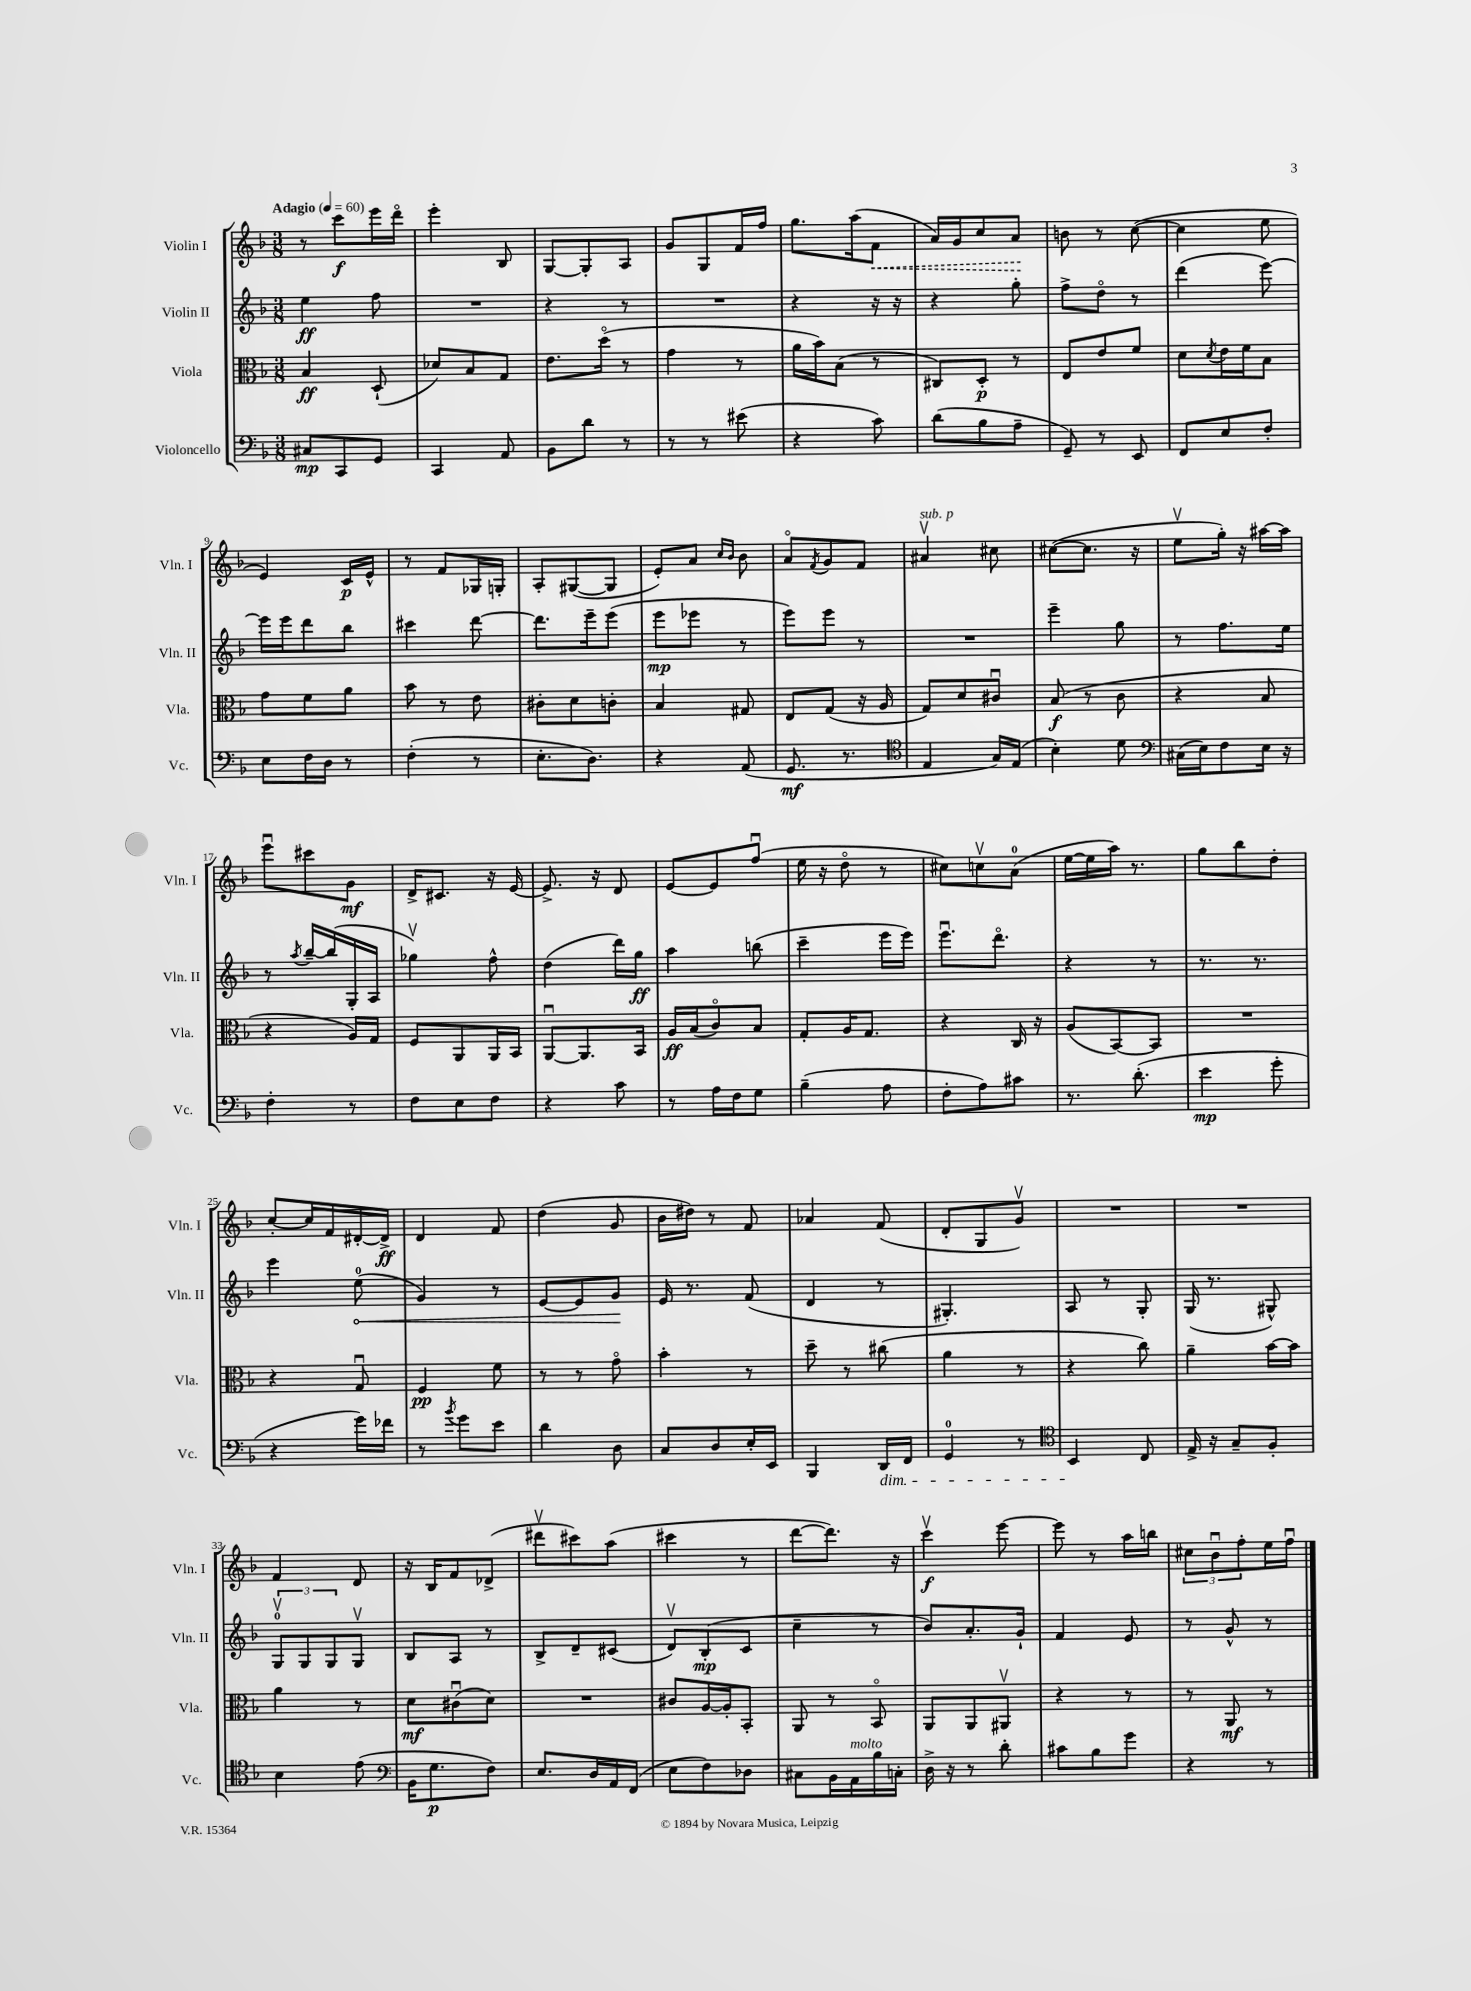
<<
\new StaffGroup <<
\new Staff = "s0" \with { instrumentName = "Violin I" shortInstrumentName = "Vln. I" } {
    \clef treble \key f \major \numericTimeSignature \time 3/8 \tempo "Adagio" 4 = 60
    r8 c'''8\f e'''16 d'''16\flageolet |
    e'''4-. bes8 |
    g8~ g8-. a8 |
    g'8 g8 f'16 f''16 |
    g''8. a''16( \once \override Hairpin.style = #'dashed-line f'8\< |
    a'16) g'16 c''8 a'8\! |
    b'8 r8 c''8~( |
    c''4 e''8 |
    e'4) c'16\p e'16-^ |
    r8 f'8 ges16 g16-. |
    a8-. gis8~( gis8 |
    e'8-.) a'8 \grace { c''16 bes'16 } bes'8 |
    a'8\flageolet \acciaccatura { f'8 } g'8 f'8 |
    ais'4\upbow^\markup { \italic "sub. p" } cis''8 |
    cis''8~( cis''8. r16 |
    e''8\upbow g''16-.) r16 ais''16~ ais''16 |
    e'''8\downbow cis'''8 g'8\mf |
    d'16-> cis'8. r16 e'16~ |
    e'8.-> r16 d'8 |
    e'8~ e'8 f''8\downbow( |
    e''16 r16 d''8\flageolet r8 |
    cis''8) c''8\upbow a'8-0( |
    e''16~ e''16 a''16) r8. |
    g''8 bes''8 d''8-. |
    c''8~-. c''16 f'16 dis'16~-. dis'16->\ff |
    d'4 f'8 |
    d''4( g'8 |
    bes'16 dis''16) r8 f'8 |
    aes'4 f'8( |
    d'8-. g8 g'8\upbow) |
    R4. |
    R4. |
    f'4 d'8 |
    r16 bes16 f'8 des'8->( |
    dis'''8\upbow cis'''8) a''8( |
    cis'''4 r8 |
    d'''8~ d'''8.) r16 |
    c'''4\upbow\f e'''8~ |
    e'''8 r8 a''16 b''16 |
    \tuplet 3/2 { cis''8 bes'8\downbow f''8-. } e''16 f''16\downbow \bar "|." |
}
\new Staff = "s1" \with { instrumentName = "Violin II" shortInstrumentName = "Vln. II" } {
    \clef treble \key f \major \numericTimeSignature \time 3/8
    e''4\ff f''8 |
    R4. |
    r4 r8 |
    R4. |
    r4 r16 r16 |
    r4 g''8-. |
    f''8-> d''8\flageolet r8 |
    d'''4( e'''8~) |
    e'''16 e'''16 d'''8 bes''8 |
    cis'''4 d'''8~ |
    d'''8. e'''16-- e'''8( |
    e'''8\mp ees'''8 r8 |
    e'''8) e'''8 r8 |
    R4. |
    e'''4-- g''8 |
    r8 f''8. e''16 |
    r8 \acciaccatura { a''8 } bes''16~-- bes''16( g16-. a16 |
    ges''4\upbow) f''8-^ |
    d''4( d'''16) g''16\ff |
    a''4 b''8( |
    c'''4-- e'''16 e'''16) |
    e'''8.\downbow d'''8.\flageolet |
    r4 r8 |
    r8. r8. |
    e'''4 \once \override Hairpin.circled-tip = ##t e''8-0\<( |
    g'4) r8 |
    e'8~ e'8 g'8\! |
    e'16 r8. f'8( |
    d'4 r8 |
    gis4.-.) |
    a8 r8 g8-. |
    g16( r8. gis8-^) |
    \tuplet 3/2 { g8-0\upbow g8 g8 } g8\upbow |
    bes8 a8 r8 |
    bes8-> d'8-- cis'8( |
    d'8\upbow) bes8-.\mp( c'8 |
    c''4-- r8 |
    bes'8) a'8.-. g'16-! |
    f'4 e'8 |
    r8 g'8-^ r8 \bar "|." |
}
\new Staff = "s2" \with { instrumentName = "Viola" shortInstrumentName = "Vla." } {
    \clef alto \key f \major \numericTimeSignature \time 3/8
    bes4\ff d8-!( |
    des'8) bes8 g8 |
    e'8. d''16\flageolet( r8 |
    g'4 r8 |
    a'16 bes'16) bes8( r8 |
    cis8) d8-.\p r8 |
    e8 e'8 f'8 |
    d'8 \acciaccatura { d'8 } e'16 f'16 bes8 |
    g'8 f'8 a'8 |
    bes'8 r8 e'8 |
    cis'8-. d'8 c'8-. |
    bes4 gis8 |
    e8 g8( r16 a16 |
    g8) d'8 cis'8\downbow |
    bes8\f( r8 c'8 |
    r4 bes8 |
    r4 a16) g16 |
    f8 a,8 a,16 bes,16 |
    a,8~\downbow a,8. bes,16 |
    a16\ff bes16( c'8\flageolet) bes8 |
    g8-. a16 g8. |
    r4 c16 r16 |
    a8( bes,8~) bes,8 |
    R4. |
    r4 g8\downbow |
    f4\pp f'8 |
    r8 r8 g'8\flageolet |
    bes'4-. r8 |
    d''8-- r8 cis''8( |
    a'4 r8 |
    r4 c''8) |
    a'4-- bes'16~ bes'16 |
    a'4 r8 |
    d'8\mf cis'8\downbow( d'8) |
    R4. |
    cis'8 a16~ a16-. bes,8-. |
    a,8 r8 bes,8\flageolet |
    a,8 a,8 ais,8\upbow |
    r4 r8 |
    r8 a,8\mf r8 \bar "|." |
}
\new Staff = "s3" \with { instrumentName = "Violoncello" shortInstrumentName = "Vc." } {
    \clef bass \key f \major \numericTimeSignature \time 3/8
    cis8\mp c,8 g,8 |
    c,4 a,8 |
    bes,8 d'8 r8 |
    r8 r8 eis'8( |
    r4 c'8) |
    d'8( bes8 a8-- |
    g,8--) r8 e,8 |
    f,8 e8 f8-. |
    e8 f16 d16 r8 |
    f4-.( r8 |
    e8.-. d8.) |
    r4 a,8( |
    g,8.\mf r8. |
    \clef tenor e4 g16) e16( |
    bes4-.) d'8 |
    \clef bass cis16( e16) f8 e16 r16 |
    f4-. r8 |
    f8 e8 f8 |
    r4 c'8 |
    r8 a16 f16 g8 |
    bes4--( a8 |
    f8-. a8) cis'8 |
    r8. d'8.-.( |
    e'4\mp g'8-. |
    r4 g'16) fes'16 |
    r8 \acciaccatura { bes'8 } g'8 e'8 |
    d'4 d8 |
    c8 d8 e16-. e,16 |
    bes,,4 d,16\dim f,16 |
    g,4-0 r8 |
    \clef tenor bes,4\! c8 |
    e16-> r16 g8-- f8-. |
    bes4 e'8( |
    \clef bass bes,16 g8.\p f8) |
    e8. d16 a,16 f,16( |
    e8 f8) des8 |
    cis8 bes,16 a,16^\markup { \italic "molto" } bes16 c16-. |
    d16-> r16 r8 d'8-. |
    cis'8 bes8 g'8 |
    r4 r8 \bar "|." |
}
>>
>>
